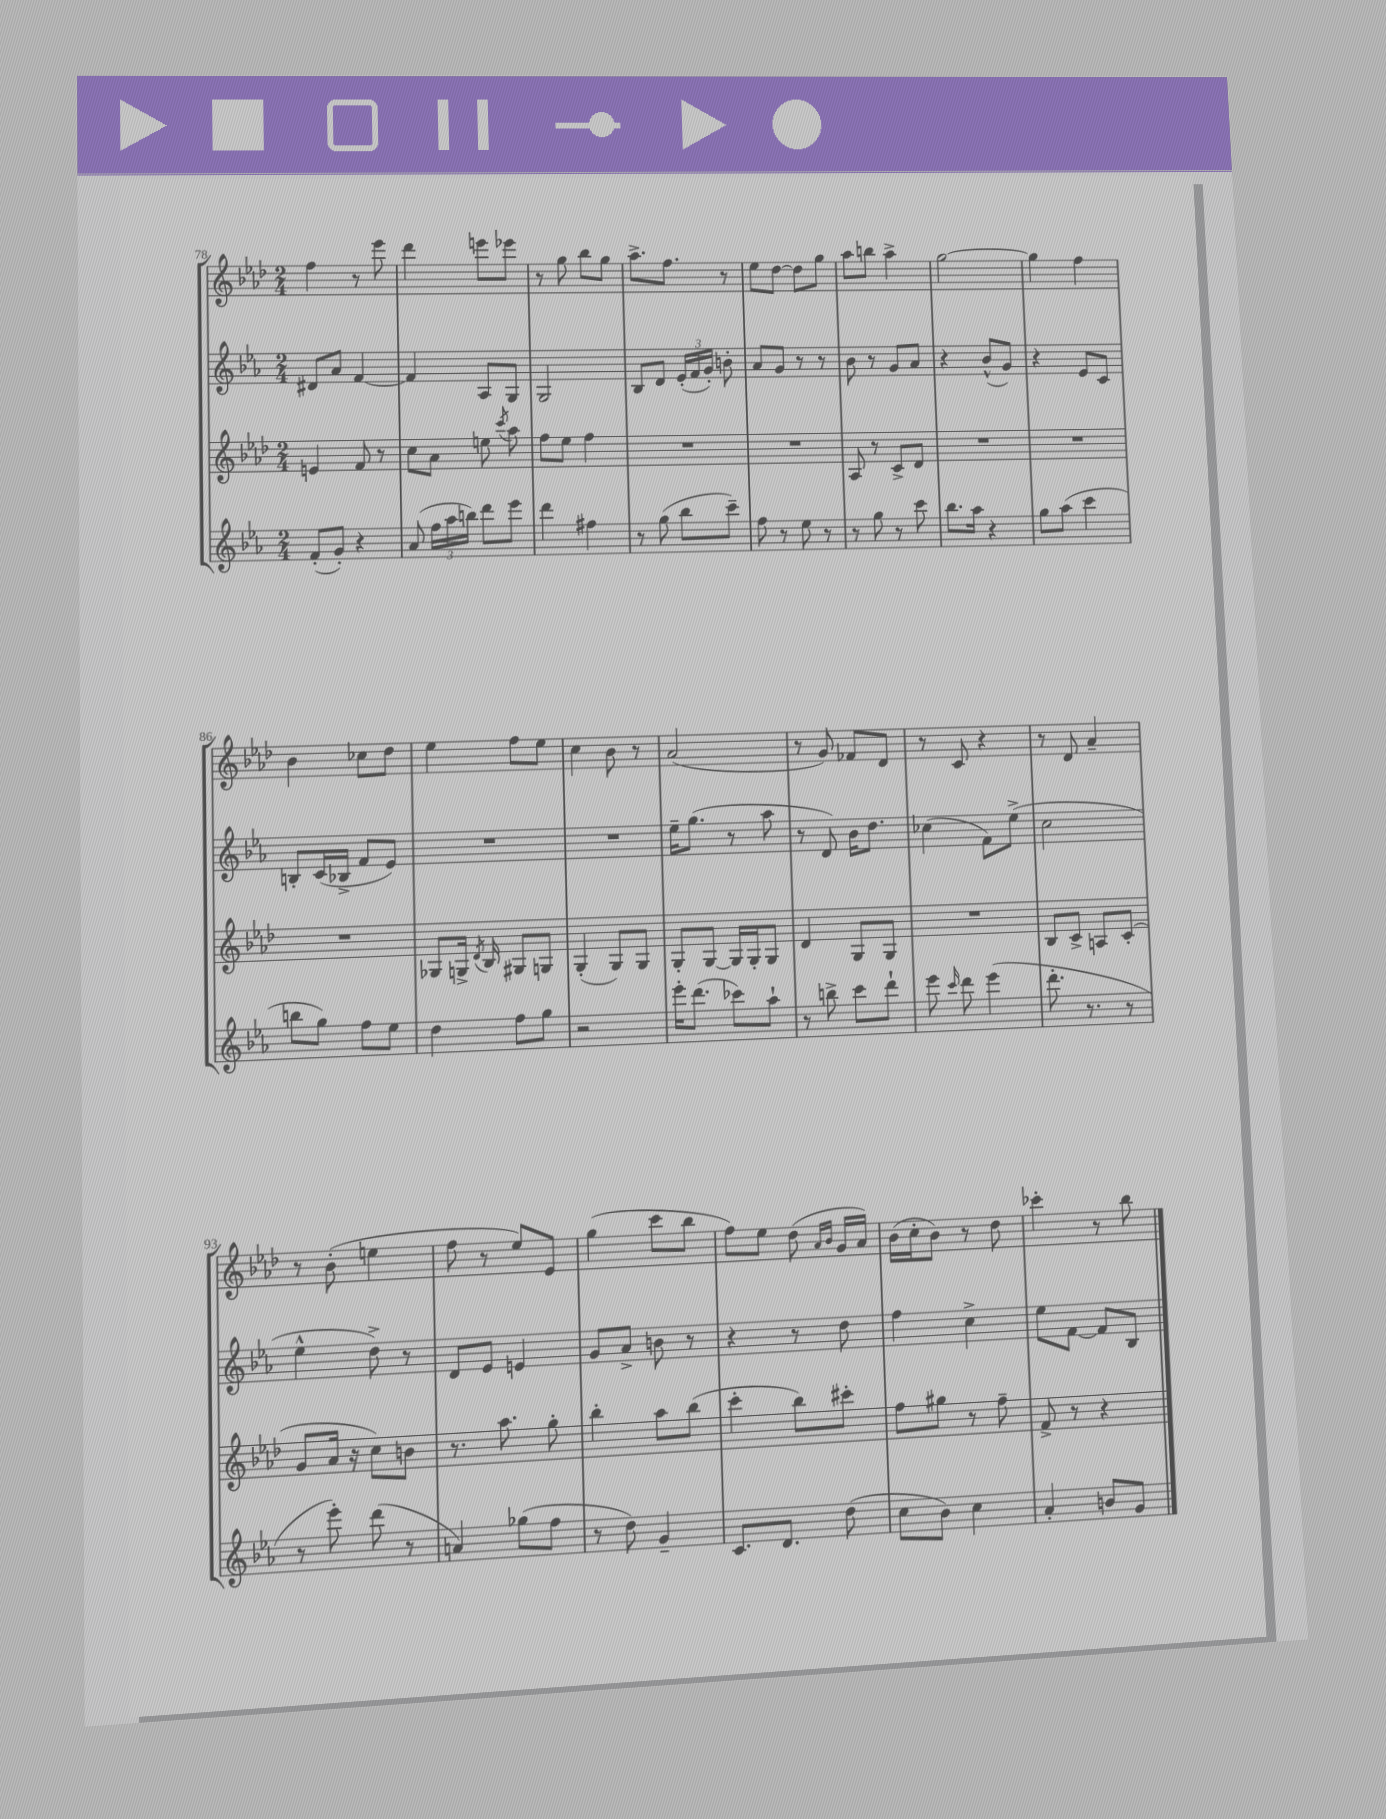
<<
\new StaffGroup <<
\new Staff = "s0" {
    \clef treble \key aes \major \numericTimeSignature \time 2/4
    \autoBeamOff f''4 r8 ees'''8 |
    des'''4 e'''8[ ees'''8] |
    r8 g''8 bes''8[ g''8] |
    aes''8.[-> f''8.] r8 |
    ees''8[ des''8]~ des''8[ g''8] |
    aes''8[ b''8] aes''4-> |
    g''2~ |
    g''4 f''4 |
    bes'4 ces''8[ des''8] |
    ees''4 f''8[ ees''8] |
    c''4 bes'8 r8 |
    aes'2( |
    r8 g'8) fes'8[ des'8] |
    r8 c'8 r4 |
    r8 des'8 aes'4-- |
    r8 bes'8-.( e''4 |
    f''8 r8 ees''8[) ees'8] |
    g''4( c'''8[ bes''8] |
    f''8[) ees''8] des''8( \grace { aes'16[ bes'16] } g'16[ aes'16]) |
    bes'16[( c''16-. bes'8]) r8 des''8 |
    ces'''4-. r8 bes''8 \bar "|." |
}
\new Staff = "s1" {
    \clef treble \key ees \major \numericTimeSignature \time 2/4
    \autoBeamOff dis'8[ aes'8] f'4~ |
    f'4 aes8[ g8] |
    g2 |
    bes8[ d'8] \tuplet 3/2 { ees'16[-.( f'16 g'16]-.) } b'8-. |
    aes'8[ g'8] r8 r8 |
    bes'8 r8 g'8[ aes'8] |
    r4 bes'8[-^( g'8]) |
    r4 ees'8[ c'8] |
    b8[-. c'16( bes16]-> f'8[ ees'8]) |
    R2 |
    R2 |
    ees''16[-- g''8.]( r8 aes''8 |
    r8 d'8) bes'16[ d''8.] |
    ces''4( f'8[) ees''8]->( |
    c''2 |
    ees''4-^ d''8->) r8 |
    d'8[ ees'8] e'4 |
    g'8[ aes'8]-> b'8 r8 |
    r4 r8 d''8 |
    f''4 c''4-> |
    ees''8[ f'8]~ f'8[ bes8] \bar "|." |
}
\new Staff = "s2" {
    \clef treble \key aes \major \numericTimeSignature \time 2/4
    \autoBeamOff e'4 f'8 r8 |
    c''8[ aes'8] e''8 \acciaccatura { c'''8 } aes''8 |
    f''8[ ees''8] f''4 |
    R2 |
    R2 |
    aes8 r8 c'8[-> des'8] |
    R2 |
    R2 |
    R2 |
    ges8[ g16]-> \acciaccatura { des'8 } bes16 gis8[ g8] |
    g4-.( g8[) g8] |
    g8[-. g8]~ g16[ g16-. g8] |
    des'4 g8[ g8] |
    R2 |
    bes8[ c'8]-> a8[ c'8]-.( |
    g'8[ aes'16] r16 c''8[) b'8] |
    r8. aes''8. g''8-. |
    bes''4-. aes''8[ bes''8]( |
    c'''4-. bes''8[) cis'''8]-. |
    f''8[ gis''8] r8 f''8-- |
    f'8-> r8 r4 \bar "|." |
}
\new Staff = "s3" {
    \clef treble \key ees \major \numericTimeSignature \time 2/4
    \autoBeamOff f'8[-.( g'8]-.) r4 |
    aes'8( \tuplet 3/2 { f''16[ aes''16 b''16]) } d'''8[ ees'''8] |
    d'''4 fis''4 |
    r8 g''8( bes''8[ c'''8]--) |
    f''8 r8 ees''8 r8 |
    r8 g''8 r8 c'''8 |
    bes''8.[ aes''16] r4 |
    g''8[ aes''8]( c'''4 |
    b''8[ g''8]) f''8[ ees''8] |
    d''4 f''8[ g''8] |
    r2 |
    ees'''16[-. d'''8.]( ces'''8[) aes''8]-! |
    r8 b''8-> c'''8[ d'''8]-! |
    ees'''8 \grace { c'''16 } d'''8 ees'''4( |
    d'''8.-. r8. r8 |
    r8 ees'''8-.) d'''8( r8 |
    a'4) ges''8[( f''8] |
    r8 d''8) g'4-- |
    c'8.[ d'8.] d''8( |
    c''8[ bes'8]) c''4 |
    aes'4-. b'8[ g'8] \bar "|." |
}
>>
>>
\layout { \context { \Score currentBarNumber = #78 } }
